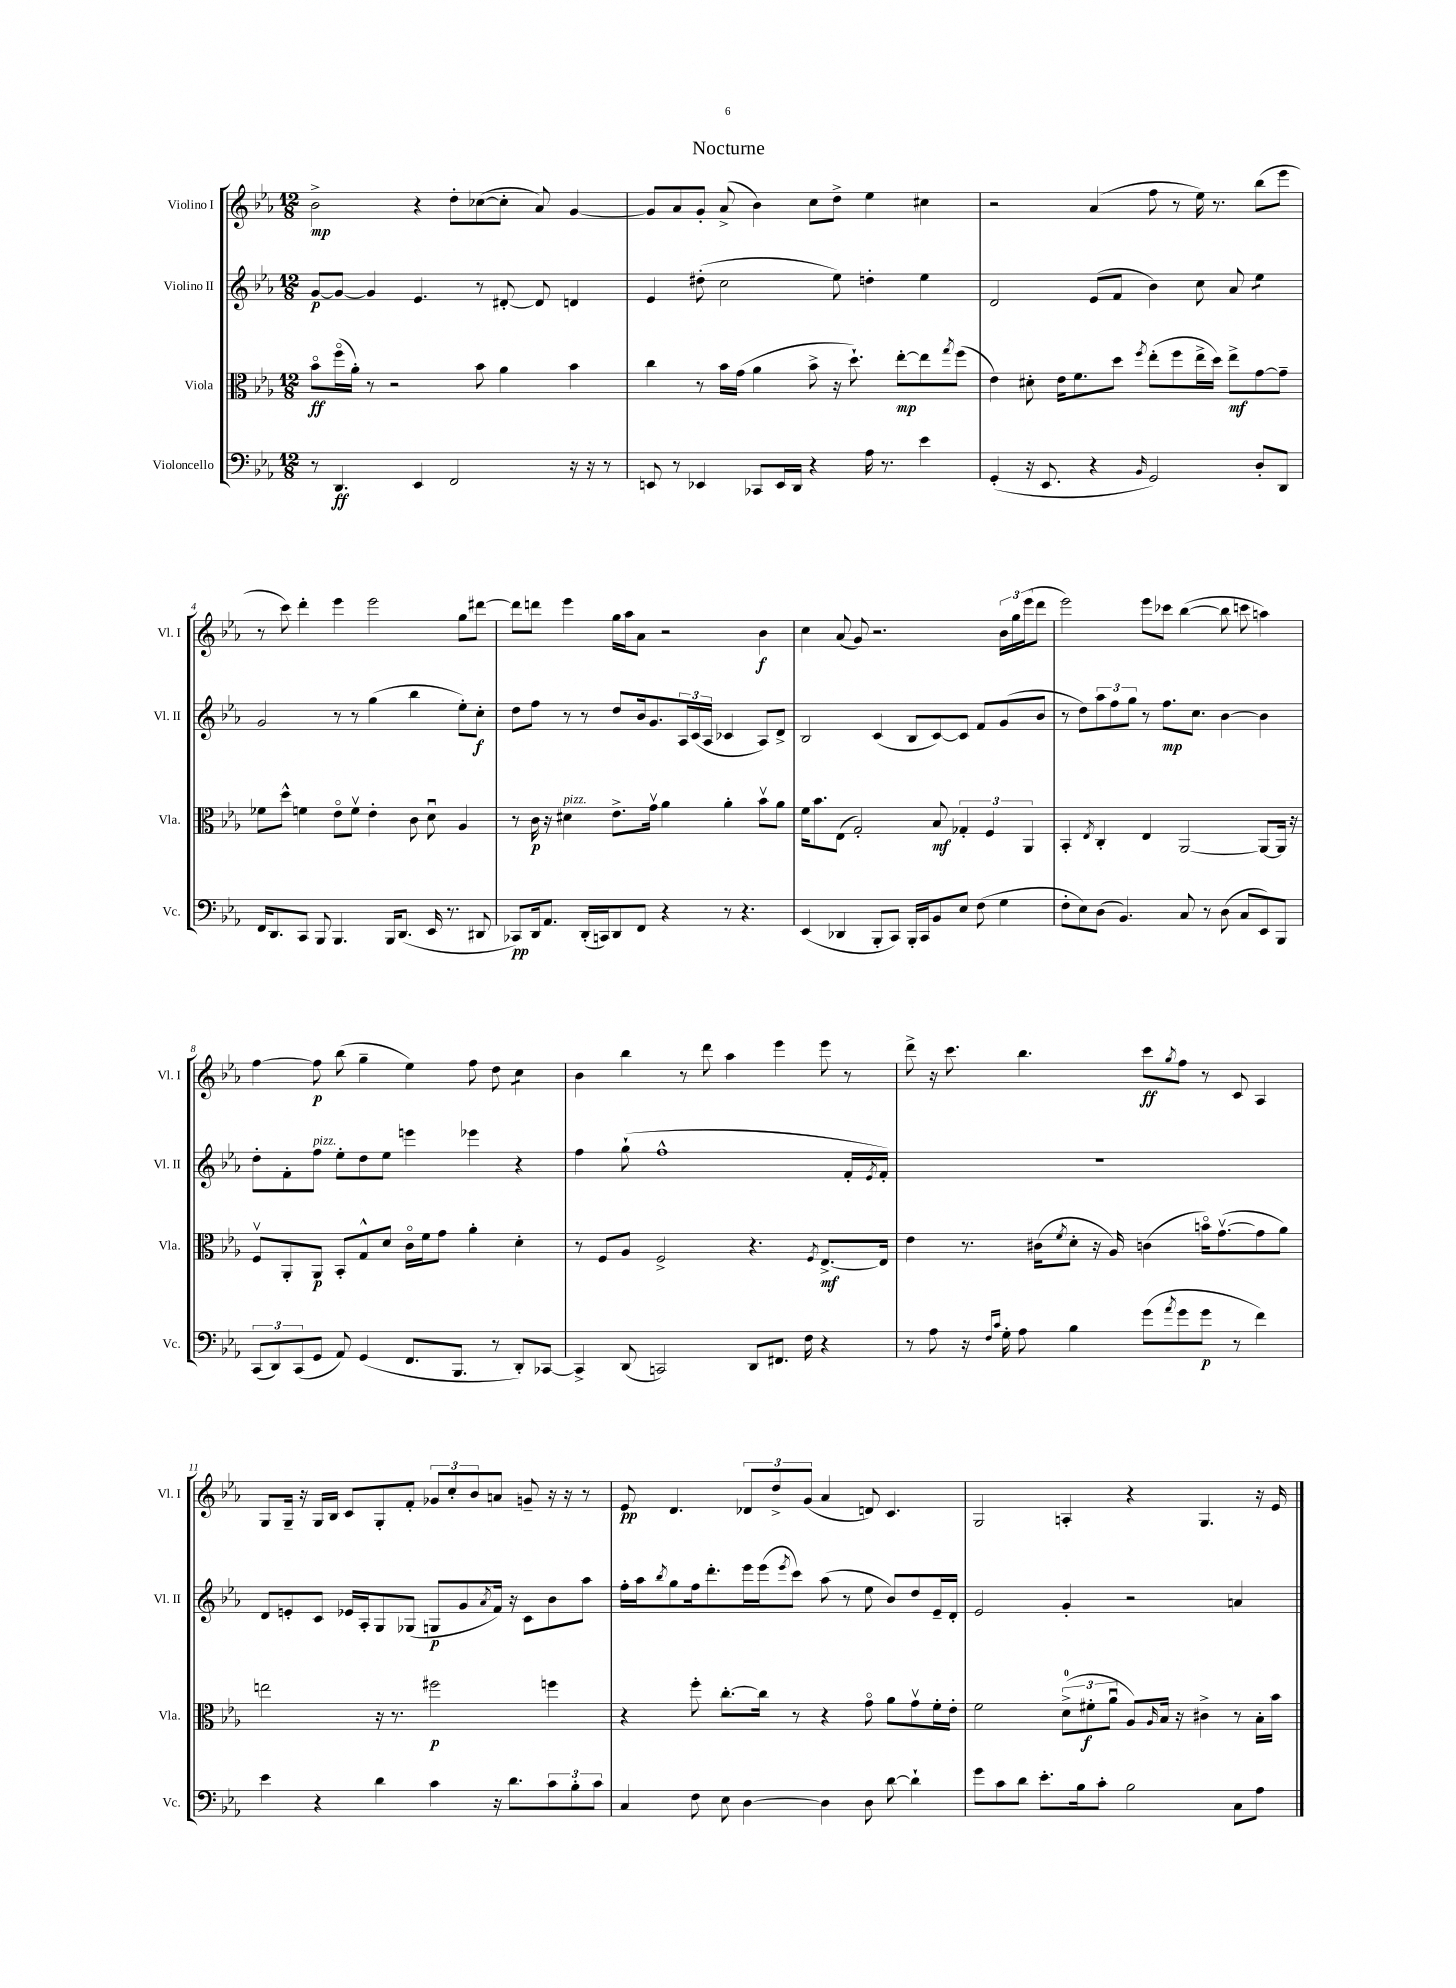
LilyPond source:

\header { title = "Nocturne" }
<<
\new StaffGroup <<
\new Staff = "s0" \with { instrumentName = "Violino I" shortInstrumentName = "Vl. I" } {
    \clef treble \key ees \major \numericTimeSignature \time 12/8
    bes'2->\mp r4 d''8-. ces''8~( ces''8-. aes'8) g'4~ |
    g'8 aes'8 g'8-. aes'8->( bes'4) c''8 d''8-> ees''4 cis''4 |
    r2 aes'4( f''8 r8 ees''16) r8. bes''8( ees'''8 |
    r8 c'''8) d'''4-. ees'''4 ees'''2 g''8 dis'''8~ |
    dis'''8 d'''8 ees'''4 g''16 aes''16 aes'8 r2 bes'4\f |
    c''4 aes'8( g'8) r2. \tuplet 3/2 { bes'16 g''16 ees'''16( } d'''8 |
    ees'''2) ees'''8 ces'''8 bes''4~( bes''8 c'''8 a''4) |
    f''4~ f''8\p bes''8( g''4-- ees''4) f''8 d''8 c''4:8 |
    bes'4 bes''4 r8 d'''8 aes''4 ees'''4 ees'''8 r8 |
    d'''8-> r16 c'''8. bes''4. c'''8\ff \acciaccatura { g''8 } f''8 r8 c'8 aes4 |
    g8 g16-- r16 g16 bes16 c'8 g8-. f'8-. \tuplet 3/2 { ges'8 c''8-. bes'8 } a'8 g'8-- r16 r16 r8 |
    ees'8\pp d'4. \tuplet 3/2 { des'8 d''8-> g'8( } aes'4 d'8) c'4. |
    g2 a4-. r4 g4. r16 ees'16 \bar "|." |
}
\new Staff = "s1" \with { instrumentName = "Violino II" shortInstrumentName = "Vl. II" } {
    \clef treble \key ees \major \numericTimeSignature \time 12/8
    g'8~\p g'8~ g'4 ees'4. r8 dis'8~-. dis'8 d'4 |
    ees'4 dis''8-.( c''2 ees''8) d''4-. ees''4 |
    d'2 ees'8( f'8 bes'4) c''8 aes'8 ees''4:8 |
    g'2 r8 r8 g''4( bes''4 ees''8-.) c''8-.\f |
    d''8 f''8 r8 r8 d''8 bes'16 g'8. \tuplet 3/2 { aes16 c'16( aes16 } ces'4 aes8) d'8-> |
    bes2 c'4( bes8 c'8~) c'8 f'8 g'8( bes'8 |
    r8 d''8) \tuplet 3/2 { aes''8 f''8 g''8 } r8 f''8.\mp c''8. bes'4~ bes'4 |
    d''8-. f'8-. f''8^\markup { \italic "pizz." } ees''8-. d''8 ees''8 e'''4 ees'''4 r4 |
    f''4 g''8-!( f''1-^ f'16-. \acciaccatura { ees'8 } f'16-.) |
    R1. |
    d'8 e'8-. c'8 ees'16 aes16-. g8 ges8( g8\p g'8 \acciaccatura { aes'8 } f'16) r16 c'8 bes'8 aes''8 |
    f''16-. aes''16 \acciaccatura { bes''8 } g''8 f''16 d'''8.-. ees'''16 ees'''16( \acciaccatura { ees'''8 } c'''8) aes''8( r8 ees''8 bes'8) d''8 ees'16-- d'16-. |
    ees'2 g'4-. r2 a'4 \bar "|." |
}
\new Staff = "s2" \with { instrumentName = "Viola" shortInstrumentName = "Vla." } {
    \clef alto \key ees \major \numericTimeSignature \time 12/8
    bes'8\flageolet\ff f''16\flageolet( aes'16-.) r8 r2 bes'8 aes'4 bes'4 |
    c''4 r8 bes'16 g'16( aes'4 bes'8-> r16 d''8.-!) ees''8~-.\mp ees''8 \acciaccatura { g''8 } f''8( |
    ees'4) dis'8-. ees'16 f'8. d''8 \acciaccatura { f''8 } ees''8-.( f''8 ees''16-> d''16) ees''8->\mf g'8~ g'8-- |
    fes'8 d''8-^ f'4 ees'8\flageolet f'8\upbow ees'4-. c'8 d'8\downbow aes4 |
    r8 c'16\p r16 dis'4^\markup { \italic "pizz." } ees'8.-> g'16\upbow aes'4 aes'4-. bes'8\upbow aes'8 |
    f'16 bes'8. ees8( g2-.) bes8\mf \tuplet 3/2 { ges4-. f4 aes,4 } |
    bes,4-. \acciaccatura { ees8 } c4-. ees4 aes,2~ aes,8~ aes,16 r16 |
    f8\upbow aes,8-. aes,8\p bes,8-. g8-^ d'8 c'16\flageolet f'16 g'8 aes'4-. d'4-. |
    r8 f8 aes8 f2-> r4. \acciaccatura { f8 } ees8.~->\mf ees16 |
    ees'4 r8. cis'16( \acciaccatura { f'8 } d'8-. r16 aes16) c'4( b'16\flageolet) g'8.~\upbow( g'8 aes'8) |
    e''2 r16 r8. fis''2\p f''4 |
    r4 f''8-. c''8.~-. c''16 r8 r4 g'8\flageolet aes'8 g'8\upbow f'16-. ees'16-. |
    f'2 \tuplet 3/2 { d'8-0->( fis'8-.\f aes'8\downbow } aes8) \grace { aes16 } bes16 r16 cis'4-> r8 bes16-. bes'16 \bar "|." |
}
\new Staff = "s3" \with { instrumentName = "Violoncello" shortInstrumentName = "Vc." } {
    \clef bass \key ees \major \numericTimeSignature \time 12/8
    r8 d,4.\ff ees,4 f,2 r16 r16 r8 |
    e,8 r8 ees,4 ces,8 ees,16 d,16 r4 aes16 r8. ees'4 |
    g,4-.( r16 ees,8. r4 \grace { bes,16 } g,2) d8-. d,8 |
    f,16 d,8. c,8 bes,,8 bes,,4. bes,,16 d,8.( ees,16 r8. dis,8 |
    ces,8\pp) d,16 aes,8. d,16-.( c,16) d,8 f,8 r4 r8 r4. |
    ees,4( des,4 bes,,8-. c,8) bes,,16-. c,16 bes,8 ees8 f8( g4 |
    f8-. ees8) d8( bes,4.) c8 r8 d8( c8 ees,8) bes,,8 |
    \tuplet 3/2 { c,8( d,8) c,8( } g,8 aes,8) g,4( f,8. bes,,8. r8 d,8-.) ces,8~ |
    ces,4-> d,8( c,2) d,8 fis,8. f16 r4 |
    r8 aes8 r16 \grace { f16 c'16 } g16-. aes8 bes4 g'8( \acciaccatura { aes'8 } g'8 g'8\p r8 f'4) |
    ees'4 r4 d'4 c'4 r16 d'8. \tuplet 3/2 { c'8 bes8-. c'8 } |
    c4 f8 ees8 d4~ d4 d8 d'8~ d'4-! |
    g'8 c'8 d'8 ees'8.-. bes16 c'8-. bes2 c8 aes8 \bar "|." |
}
>>
>>
